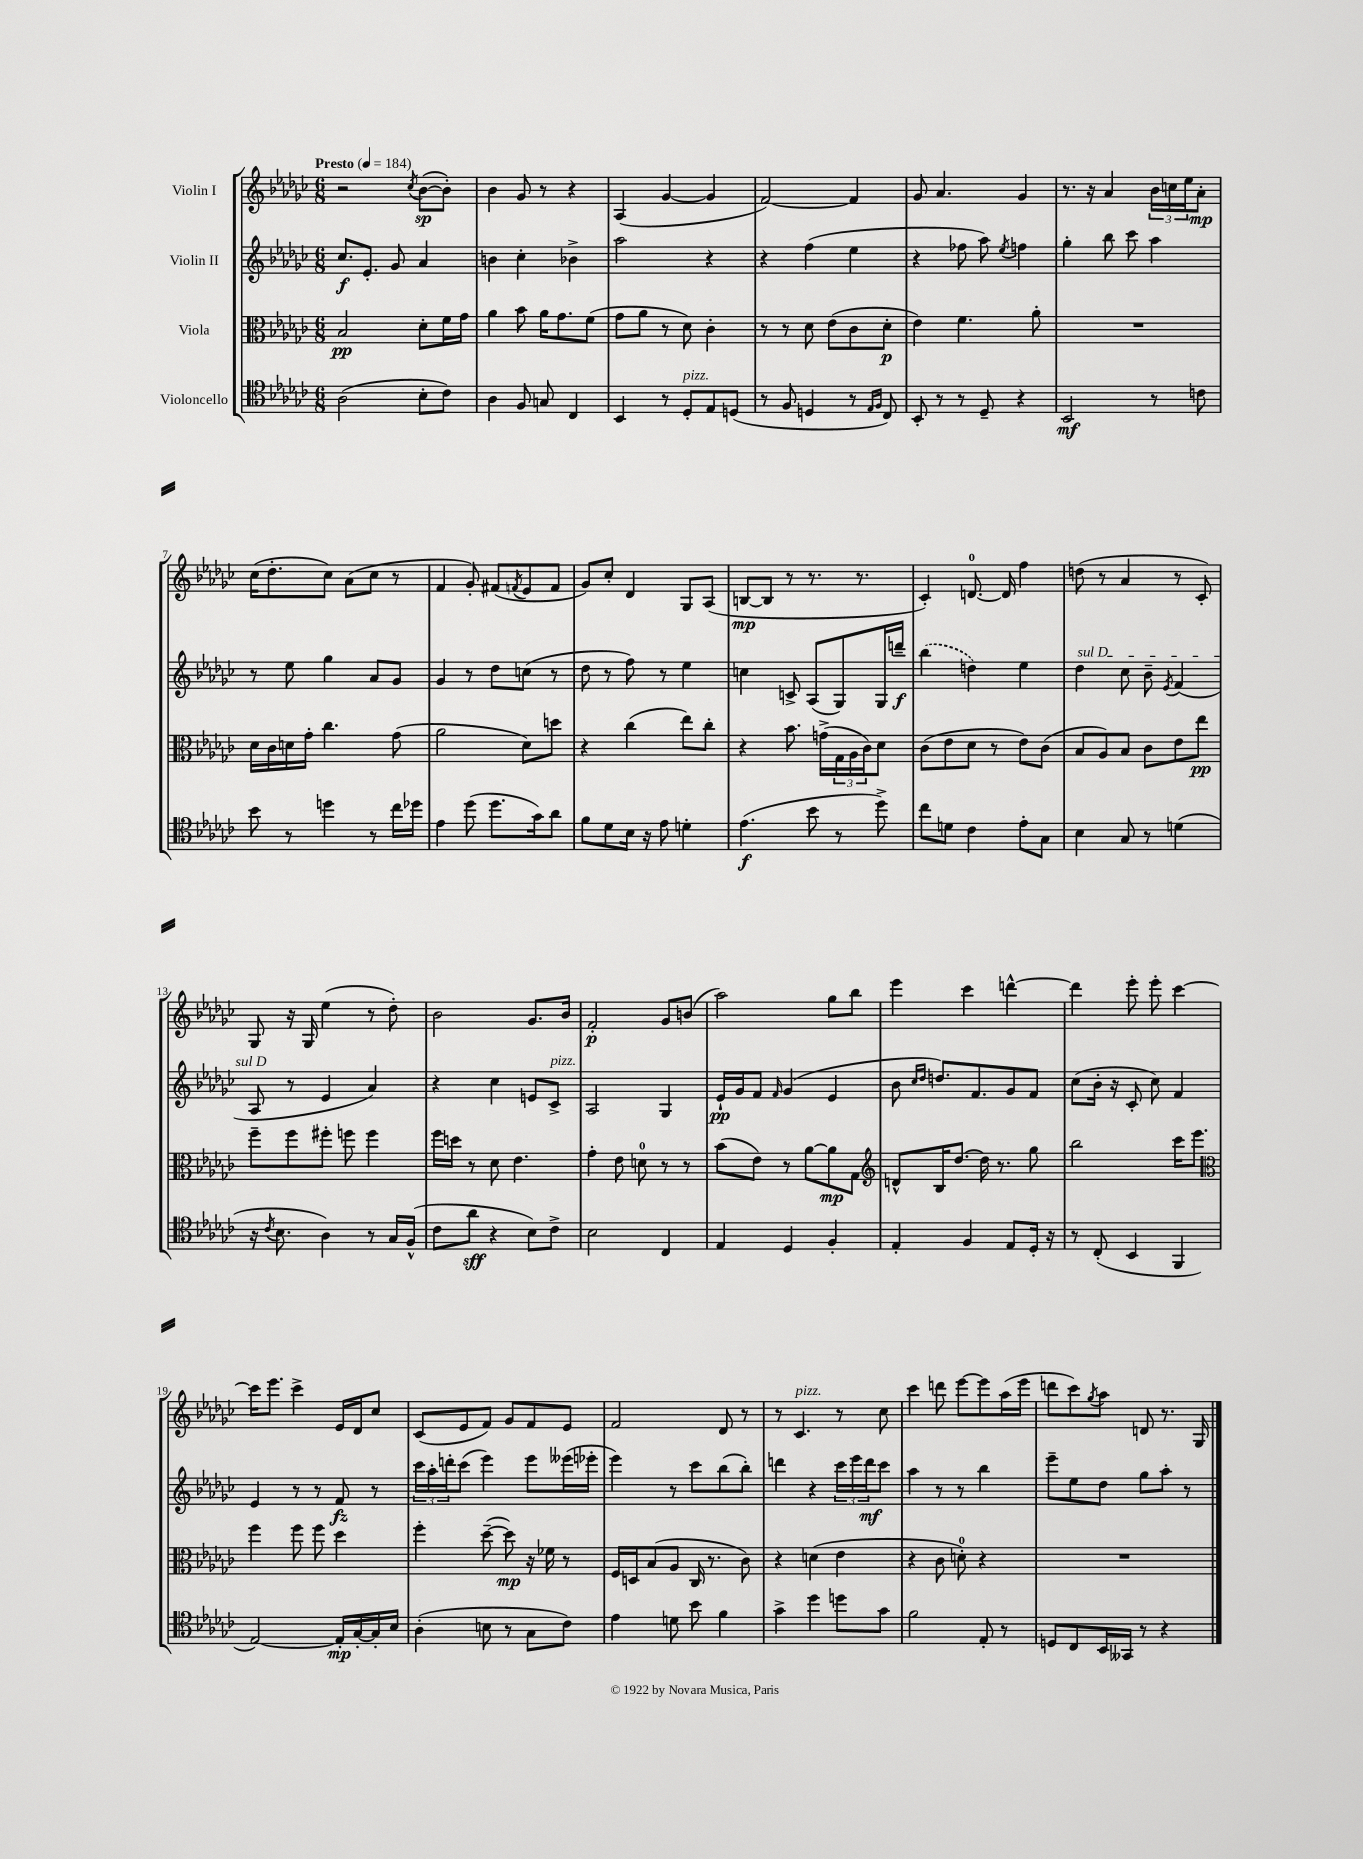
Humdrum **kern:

**kern	**kern	**kern	**kern
*staff4	*staff3	*staff2	*staff1
*clefC4	*clefC3	*clefG2	*clefG2
*k[b-e-a-d-g-c-]	*k[b-e-a-d-g-c-]	*k[b-e-a-d-g-c-]	*k[b-e-a-d-g-c-]
*M6/8	*M6/8	*M6/8	*M6/8
*MM184	*MM184	*MM184	*MM184
(2A-\	2B-/	8.cc-/L	2r
.	.	8.e-'/J	.
.	.	8g-/	.
.	.	.	8qcc-/
8B-'\L	8d-'\L	4a-/	([8b-\L
8c-\J)	16f\L	.	8b-'\]J)
.	16g-\JJ	.	.
=	=	=	=
4A-\	4a-\	4b\	4b-\
8F/	8b-\	4cc-'\	8g-/
8G/	16a-\LK	.	8r
.	8.g-\	.	.
4C-/	.	4b-^\	4r
.	(8f\J	.	.
=	=	=	=
4BB-/	8g-\L	2aa-\	(4A-/
.	8a-\J	.	.
8r	8r	.	[4g-/
8D-'/L	8d-\)	.	.
8E-/	4c-'\	4r	4g-/]
(8D/J	.	.	.
=	=	=	=
8r	8r	4r	[2f/)
8F/	8r	.	.
4D/	8d-\	(4ff\	.
.	(8e-\L	.	.
8r	8c-\	4ee-\	4f/]
16qqE-/LL	.	.	.
16qqF/JJ	.	.	.
8C-/)	8d-'\J	.	.
=	=	=	=
8BB-'/	4e-\)	4r	8g-/
8r	.	.	4.a-/
8r	4.f\	8ff-\	.
8D-~/	.	8aa-\)	.
.	.	8qee-/	.
4r	.	4ff\	4g-/
.	8a-'\	.	.
=	=	=	=
2BB-/	2.r	4gg-'\	8.r
.	.	.	16r
.	.	8bb-\	4a-/
.	.	8ccc-\	.
8r	.	4aa-\	24b-\LL
.	.	.	24cc\
.	.	.	24ee-\J
8c\	.	.	8a-'\J
=	=	=	=
8b-\	16d-\LL	8r	(16cc-\LK
.	16c-\	.	8.dd-'\
8r	16d\	8ee-\	.
.	16g-'\JJ	.	.
4dd\	4.cc-\	4gg-\	8cc-\J)
.	.	.	(8a-\L
8r	.	8a-/L	8cc-\J
16cc-\LL	(8g-\	8g-/J	8r
16dd-\JJ	.	.	.
=	=	=	=
4e-\	2a-\	4g-/	4f/
(8dd-\	.	8r	8g-'/)
8.dd-\L	.	8dd-\L	(8f#/L
.	.	.	8qf/
.	8d-\L)	(8cc\J	8e-/
16g-\k)	.	.	.
8a-\J	8dd\J	8r	8f/J
=	=	=	=
8f\L	4r	8dd-\	8g-/L)
8d-\	.	8r	8cc-'/J
16B-\Jk	(4cc-\	8ff\)	4d-/
16r	.	.	.
8e-\	.	8r	.
4d'\	8ee-\L)	4ee-\	8G-/L
.	8cc-'\J	.	(8A-/J
=	=	=	=
(4.e-\	4r	4cc\	[8B/L
.	.	.	8B/]J
.	8.b-\	8c^/	8r
8b-\	.	(8A-/L	8.r
.	(16g^\LL	.	.
8r	24G-\	8G-/)	.
.	24A-\	.	.
.	.	.	8.r
.	24c-\J)	.	.
8dd-^\)	8d-\J	16G-/L	.
.	.	16ddd~/JJ	.
=	=	=	=
8cc-\L	(8c-\L	(4bb-\	4c-'/)
8d\J	8e-\	.	.
4c-\	8d-\J	4dd\)	[8.d/
.	8r	.	.
.	.	.	16d/]
8e-'\L	8e-\L)	4ee-\	4ff\
8G-\J	(8c-\J	.	.
=	=	=	=
4B-\	8B-/L	4dd-\	(8dd\
.	8A-/)	.	8r
8G-/	8B-/J	8cc-\	4a-/
8r	8c-\L	8b-~\	.
.	.	8qe-/	.
(4d\	8e-\	(4f/	8r
.	8ee-\J	.	8c-'/)
=	=	=	=
16r	8ff~\L	8A-/	8G-/
8qc-/	.	.	.
8.B-\	.	.	.
.	8ff\	8r	16r
.	.	.	16G-/
4A-\)	8ff#'\J	4e-/	(4ee-\
.	8ff\	.	.
8r	4ff\	4a-/)	8r
16G-/LL	.	.	8dd-'\)
(16F^^/JJ	.	.	.
=	=	=	=
8c-\L	16ff\LL	4r	2b-\
.	16dd\JJ	.	.
8a-\J	8r	.	.
4r	8d-\	4cc-\	.
.	4.e-\	.	.
8B-\L)	.	8e/L	8.g-/L
8c-^\J	.	8c-^/J	.
.	.	.	16b-/Jk
=	=	=	=
2B-\	4g-'\	2A-/	2f'/
.	8e-\	.	.
.	8d\	.	.
4C-/	8r	4G-/	8g-/L
.	8r	.	(8b/J
=	=	=	=
4E-/	(8b-\L	16e-`/LL	2aa-\)
.	.	16g-/J	.
.	8e-\J)	8f/J	.
.	.	16qqf/	.
4D-/	8r	(4g-/	.
.	[8a-\L	.	.
4F'/	8a-\]	4e-/	8gg-\L
.	8G-\J	.	8bb-\J
=	=	=	=
*	*clefG2	*	*
4E-'/	8d^^/L	8b-\	4eee-\
.	.	16qqcc-/LL	.
.	.	16qqdd-/JJ	.
.	16B-/K	8.dd/L)	.
.	[8.dd-/J	.	.
4F/	.	.	4ccc-\
.	.	8.f/	.
.	16dd-\]	.	.
.	8.r	.	.
8E-/L	.	8g-/	[4ddd^^\
16D-'/Jk	8gg-\	8f/J	.
16r	.	.	.
=	=	=	=
8r	2bb-\	(8cc-\L	4ddd\]
(8C-'/	.	16b-'\Jk	.
.	.	16r	.
4BB-/	.	8c-'/	8eee-'\
.	.	8cc-\)	8eee-'\
4FF/	16ccc-\LK	4f/	[4ccc-\
.	8.eee-\J	.	.
=	=	=	=
*	*clefC3	*	*
[2E-/)	4ff\	4e-/	16ccc-\]LK
.	.	.	8.eee-\J
.	8ff\	8r	4ccc-^\
.	8ff\	8r	.
16E-'/]LL	4dd-\	8f/	16e-/LL
[16G-'/	.	.	16d-/J
16G-'/]	.	8r	8cc-/J
16B-/JJ	.	.	.
=	=	=	=
(4A-'\	4ff'\	24ccc-\LL	(8c-/L
.	.	24aa-'\	.
.	.	24ddd'\J	.
.	.	(8ccc-\J	8e-/
8B\	([8dd-~\	4eee-\)	8f/J)
8r	8dd-\])	.	8g-/L
8G-\L	16r	8eee-\L	8f/
.	16f-\	.	.
8c-\J)	8r	(16eee--\L	8e-/J
.	.	16eee-'\JJ	.
=	=	=	=
4e-\	16F/LL	4eee-\)	2f/
.	16D/J	.	.
.	(8B-/	.	.
8d\	8A-/J	8r	.
8b-\	16C-/	8ccc-\L	.
.	8.r	.	.
4f\	.	(8bb-\	8d-/
.	8c-\)	8bb-'\J)	8r
=	=	=	=
4g-^\	4r	4ddd\	8r
.	.	.	4.c-/
4dd-\	(4d\	4r	.
8dd\L	4e-\	24ccc-\LL	8r
.	.	24eee-\	.
.	.	24ddd\J	.
8g-\J	.	8ccc-\J	8cc-\
=	=	=	=
2f\	4r	4aa-\	4ccc-\
.	8c-\	8r	8ddd\
.	8d'\)	8r	[8eee-\L
8E-'/	4r	4bb-\	8eee-\]
8r	.	.	(16aa-\L
.	.	.	16eee-\JJ
=	=	=	=
8D/L	2.r	8eee-~\L	8ddd\L
8C-/	.	8ee-\	8ccc-\)
.	.	.	8qgg-/
16BB-/L	.	8dd-\J	8aa-\J
16GG--/JJ	.	.	.
8r	.	8gg-\L	8d/
4r	.	8aa-'\J	8.r
.	.	8r	.
.	.	.	16G-/
==	==	==	==
*-	*-	*-	*-
